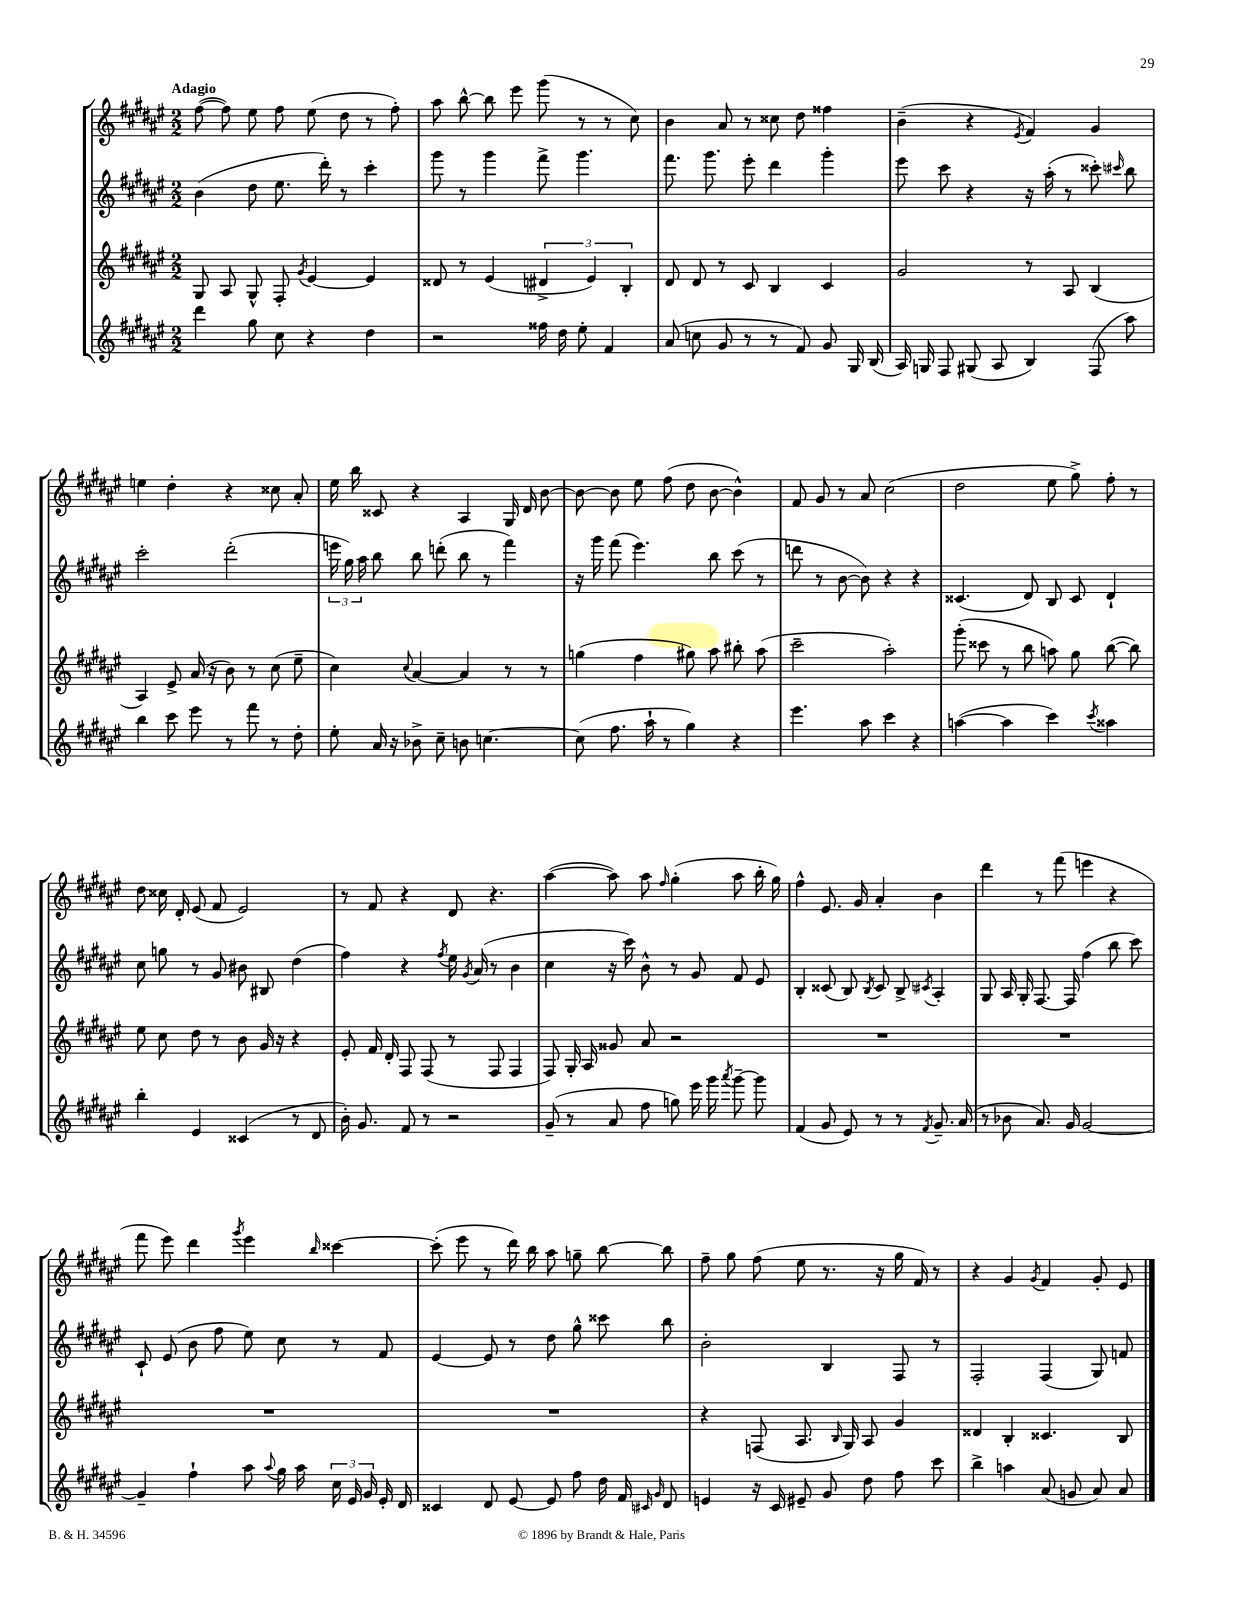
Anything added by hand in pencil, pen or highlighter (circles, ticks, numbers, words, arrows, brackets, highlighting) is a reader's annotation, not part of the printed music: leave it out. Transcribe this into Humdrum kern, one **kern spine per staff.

**kern	**kern	**kern	**kern
*part4	*part3	*part2	*part1
*staff4	*staff3	*staff2	*staff1
*clefG2	*clefG2	*clefG2	*clefG2
*k[f#c#g#d#a#e#]	*k[f#c#g#d#a#e#]	*k[f#c#g#d#a#e#]	*k[f#c#g#d#a#e#]
*M2/2	*M2/2	*M2/2	*M2/2
=1	=1	=1	=1
!	!	!	!LO:TX:a:B:t=Adagio
4ddd#\	8G#/	(4b\	([8ff#\
.	8A#/	.	8ff#\])
8gg#\	8G#^^/	8dd#\	8ee#\
8cc#\	8F#'/	8.ee#\	8ff#\
.	8qg#/	.	.
4r	[4e#/	.	(8ee#\
.	.	16ddd#'\)	.
.	.	8r	8dd#\
4dd#\	4e#/]	4ccc#'\	8r
.	.	.	8ff#'\)
=2	=2	=2	=2
2r	8d##X/	8ggg#\	8aa#\
.	8r	8r	[8bb^^\
.	(4e#/	4ggg#\	8bb\]
.	.	.	8eee#\
16ff##X\	6d#X^/	8fff#^\	(8ggg#\
16dd#\	.	.	.
8ee#'\	.	4.ggg#\	8r
.	6e#/)	.	.
4f#/	.	.	8r
.	6B'/	.	.
.	.	.	8cc#\)
=3	=3	=3	=3
(8a#/	8d#/	8.fff#\	4b\
8ccn\	8d#/	.	.
.	.	8.ggg#\	.
8g#/	8r	.	8a#/
8r	8c#/	8eee#'\	8r
8r	4B/	4ddd#\	8cc##X\
8f#/)	.	.	8dd#\
8g#/	4c#/	4ggg#'\	4ff##X\
16G#/	.	.	.
(16B/	.	.	.
=4	=4	=4	=4
16A#/)	2g#/	8eee#\	(4b~\
16Gn/	.	.	.
8F#/	.	8ccc#\	.
(8G#X/	.	4r	4r
8A#/	.	.	.
.	.	.	8qe#/
4B/)	8r	16r	4f#/)
.	.	(16aa#'\	.
.	8A#/	8r	.
(8F#/	(4B/	8ccc##X'\)	4g#/
.	.	16qqccc#X/	.
8aa#\)	.	8bb\	.
!!LO:LB:g=z
=5	=5	=5	=5
4bb\	4A#/)	2ccc#'\	4een\
8ccc#\	8e#^/	.	4dd#'\
8eee#\	(16a#/	.	.
.	16r	.	.
8r	8b\)	(2ddd#'\	4r
8fff#\	8r	.	.
8r	(8cc#\	.	8cc##X\
8dd#'\	8ee#~\	.	8a#'/
=6	=6	=6	=6
8ee#'\	4cc#\)	24eeen\	16ee#\
.	.	24gg#\)	.
.	.	.	16bb\
.	.	24aa#\	.
16a#/	.	8bb\	8c##X/
16r	.	.	.
.	8qqcc#/	.	.
8b-X^\	[4a#/	8bb\	4r
8cc#~\	.	(8dddn'\	.
8bn\	4a#/]	8bb\	4A#/
[4.ccn\	.	8r	.
.	8r	4fff#\)	16G#/
.	.	.	16d#/
.	8r	.	[8b\
=7	=7	=7	=7
(8cc\]	(4ggn\	16r	8b\_
.	.	16ggg#\	.
8.ff#\	.	(8fff#\	8b\]
.	4ff#\	4.eee#\)	8ee#\
16aa#`\	.	.	.
8r	.	.	(8ff#\
4gg#\)	8gg#X\)	.	8dd#\
.	8aa#\	8bb\	[8b\
4r	8bb#X'\	(8ccc#\	4b^^\])
.	(8aa#\	8r	.
=8	=8	=8	=8
4.eee#\	2ccc#~\	8dddn\	8f#/
.	.	8r	8g#/
.	.	[8b\	8r
8aa#\	.	8b\])	8a#/
4ccc#\	2aa#'\)	4r	(2cc#\
4r	.	4r	.
=9	=9	=9	=9
([4aan\	(8ggg#'\	(4.c##X/	2dd#\
.	8ccc##X\	.	.
4aa\]	8r	.	.
.	8bb\	8d#/)	.
4ccc#\)	8aan\)	8B/	8ee#\
.	8gg#\	8c##/	8gg#^\)
8qccc#/	.	.	.
4aa##X\	([8bb\	4d#`/	8ff#'\
.	8bb\])	.	8r
!!LO:LB:g=z
=10	=10	=10	=10
4bb'\	8ee#\	8cc#\	8dd#\
.	8cc#\	8ggn\	16cc##X\
.	.	.	16d#'/
4e#/	8dd#\	8r	(8e#/
.	8r	8g#/	8f#/
(4c##X/	8b\	8b#X\	2e#/)
.	16g#/	8B#X/	.
.	16r	.	.
8r	4r	(4dd#\	.
8d#/	.	.	.
=11	=11	=11	=11
16b'\)	8e#'/	4ff#\)	8r
8.g#/	.	.	.
.	16f#/	.	8f#/
.	16d#'/	.	.
8f#/	8F#/	4r	4r
8r	(8F#/	.	.
.	.	8qff#/	.
2r	8r	16ee#\	8d#/
.	.	8qg#/	.
.	.	(16a#/	.
.	8F#/	8r	4.r
.	4F#/	4b\	.
=12	=12	=12	=12
(8g#~/	8F#/)	4cc#\	([4aa#\
8r	16G#'/	.	.
.	16A#/	.	.
8a#/	8g##X/	16r	8aa#\])
.	.	16ccc#\)	.
8ff#\	8a#/	8b^^\	8aa#\
.	.	.	16qqff#/
8ggn\)	2r	8r	(4gg#'\
16eee#\	.	8g#/	.
16ggg#\	.	.	.
8qaaa#/	.	.	.
[8ggg#~\	.	8f#/	8aa#\
8ggg#\]	.	8e#/	16bb'\
.	.	.	16gg#\)
=13	=13	=13	=13
(4f#/	1r	4B'/	4ff#^^\
8g#/	.	(8c##X/	8.e#/
8e#/)	.	8B/)	.
.	.	.	16g#/
.	.	8qB/	.
8r	.	8c##/	4a#'/
8r	.	8B^/	.
8qf#/	.	8qc#X/	.
8.g#~/	.	4A#'/	4b\
(16a#/	.	.	.
=14	=14	=14	=14
8r	1r	8G#/	4ddd#\
8b-X\	.	16A#/	.
.	.	16G#'/	.
8.a#/)	.	[8.F#/	8r
.	.	.	(8fff#\
16g#/	.	16F#/]	.
[2g#/	.	(4ff#\	4eeen\
.	.	8bb\	4r
.	.	8ccc#\)	.
!!LO:LB:g=z
=15	=15	=15	=15
4g#~/]	1r	8c#`/	8fff#\
.	.	(8e#/	8eee#\)
4ff#`\	.	8b\	4ddd#\
.	.	8ff#\	.
.	.	.	8qggg#/
8aa#\	.	8ee#\)	4eee#\
8qqaa#/	.	.	.
16gg#\	.	8cc#\	.
16aa#\	.	.	.
.	.	.	16qqbb/
24cc#\	.	8r	[4ccc##X\
24e#/	.	.	.
24g#/	.	.	.
16e#'/	.	8f#/	.
16d#/	.	.	.
=16	=16	=16	=16
4c##X/	1r	[4e#/	(8ccc##'\]
.	.	.	8eee#\
8d#/	.	8e#/]	8r
[8e#/	.	8r	16ddd#\)
.	.	.	16bb\
8e#/]	.	8dd#\	8aa#\
8ff#\	.	8gg#^^\	8ggn~\
16dd#\	.	8ccc##X\	[8bb\
16f#/	.	.	.
16qqc#X/	.	.	.
16qqg#/	.	.	.
8d#/	.	8bb\	8bb\]
=17	=17	=17	=17
4en/	4r	2b'\	8ff#~\
.	.	.	8gg#\
16r	(8Fn/	.	(8ff#\
16c#/	.	.	.
8e#X~/	8.A#/	.	8ee#\
8g#/	.	4B/	8.r
.	16qqB/	.	.
.	16G#/)	.	.
8dd#\	8A#/	.	.
.	.	.	16r
8ff#\	4g#/	8F#/	16gg#\
.	.	.	16f#/)
8ccc#\	.	8r	8r
=18	=18	=18	=18
4bb^\	4d##X/	2F#'/	4r
4aan\	4B'/	.	4g#/
.	.	.	8qg#/
(8a#/	4.c##X/	(4F#/	4f#/
8gn/	.	.	.
8a#/)	.	8G#/)	8g#'/
8a#/	8B/	8fn/	8e#/
==	==	==	==
*-	*-	*-	*-
